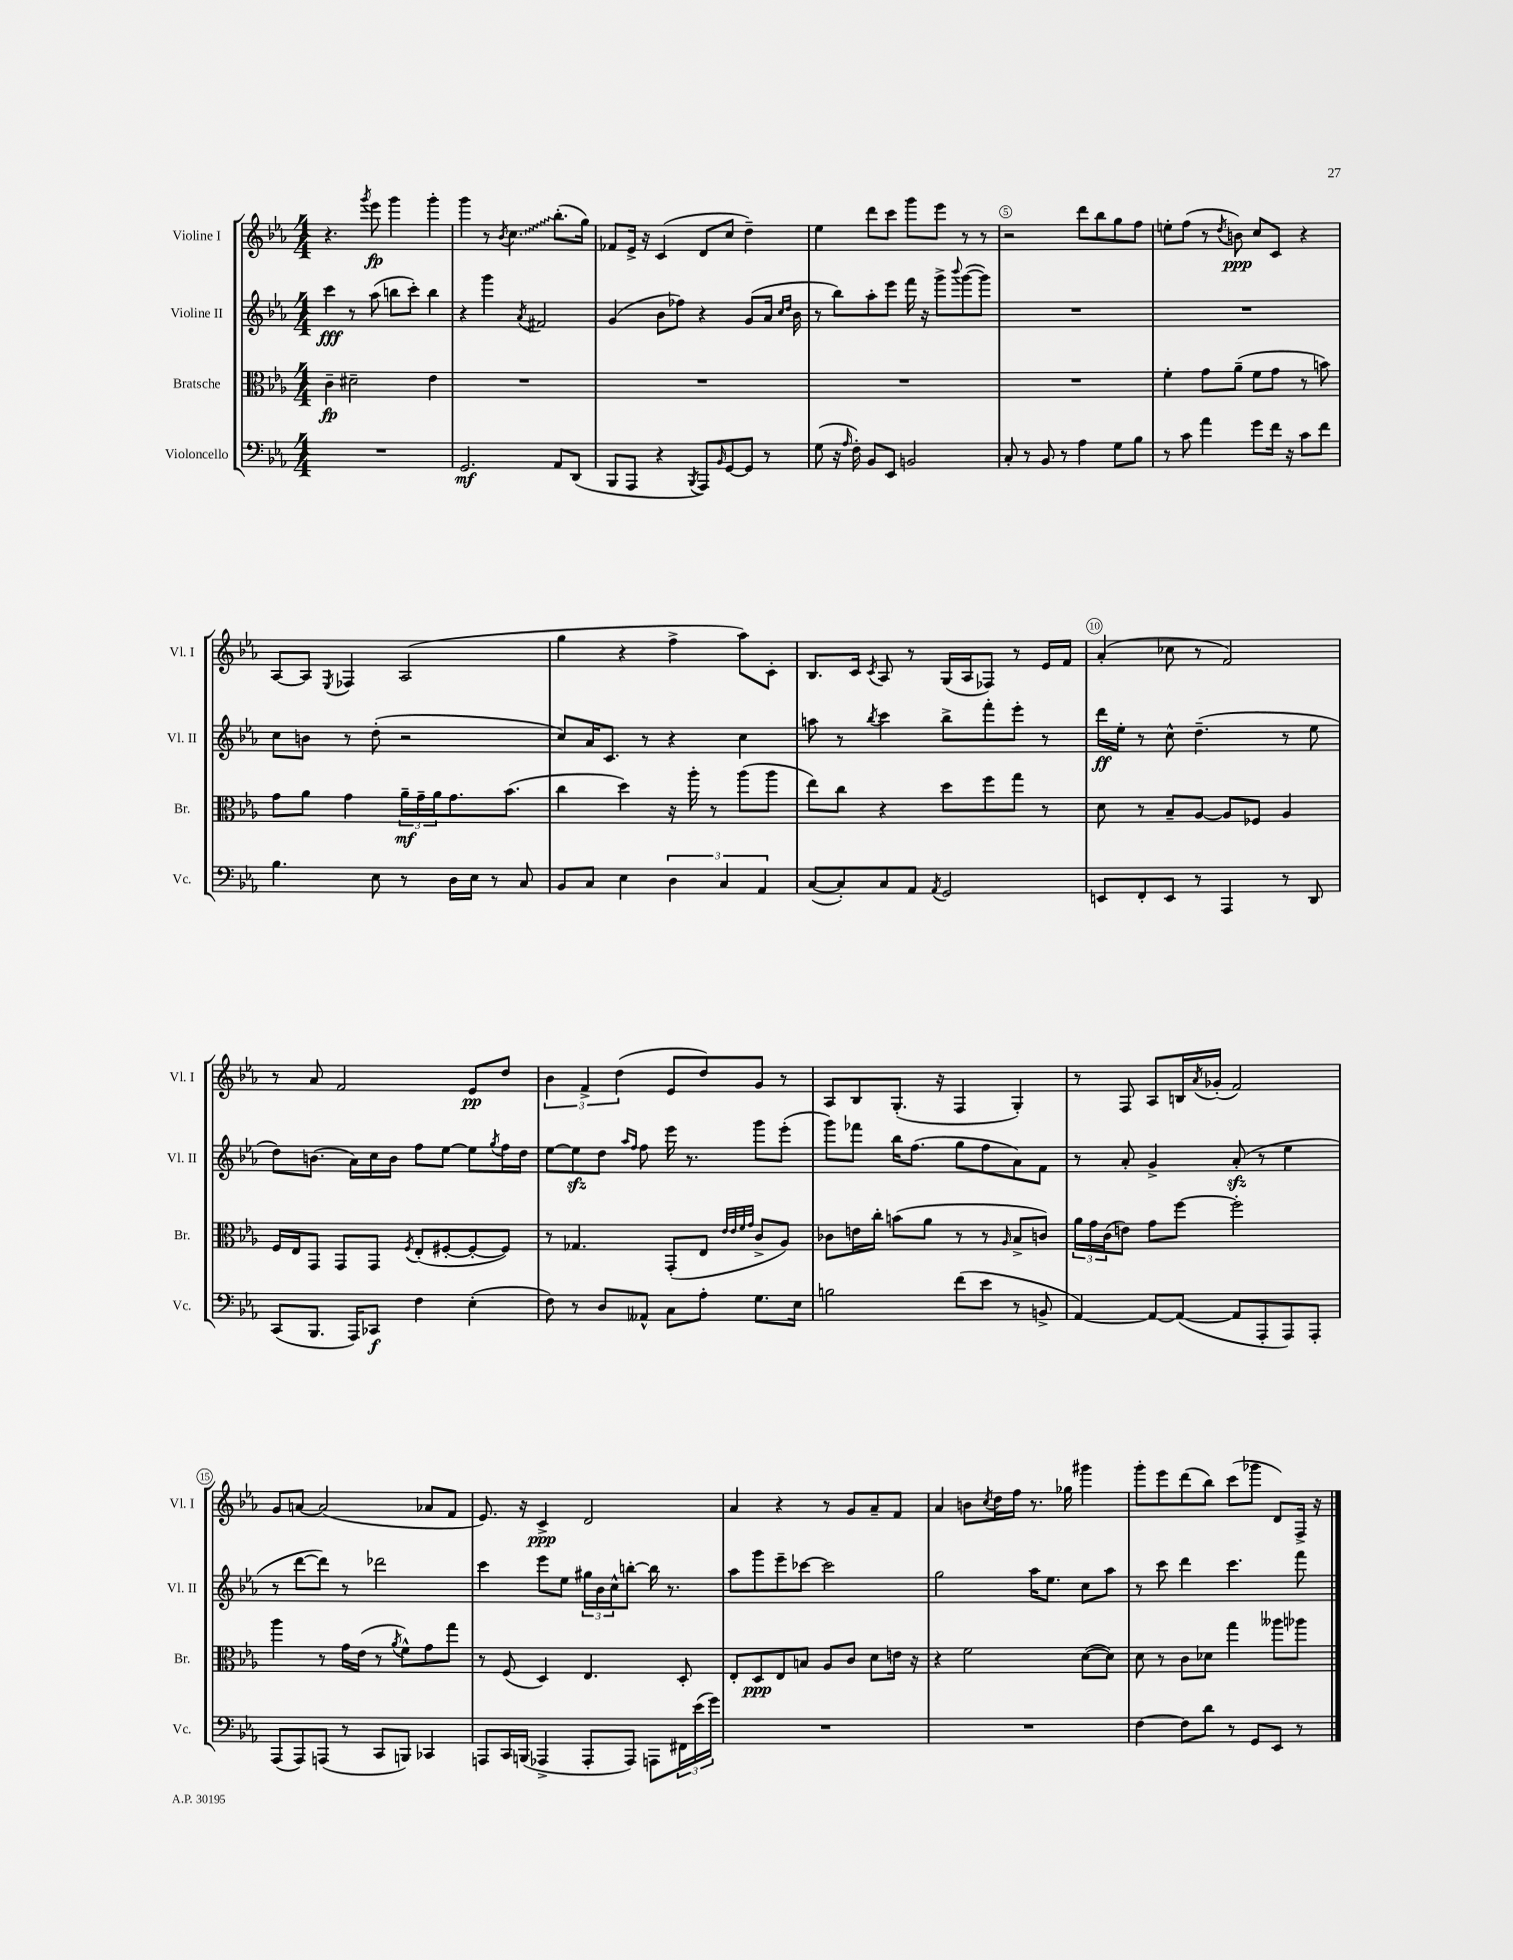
<<
\new StaffGroup <<
\new Staff = "s0" \with { instrumentName = "Violine I" shortInstrumentName = "Vl. I" } {
    \clef treble \key ees \major \numericTimeSignature \time 4/4
    r4. \acciaccatura { g'''8 } ees'''8\fp g'''4 g'''4-. |
    g'''4 r8 \acciaccatura { bes'8 } \once \override Glissando.style = #'zigzag c''4.\glissando bes''8.-.( g''16) |
    fes'8 ees'16-> r16 c'4( d'8 c''8 d''4--) |
    ees''4 d'''8 c'''8 g'''8 ees'''8 r8 r8 |
    r2 d'''8 bes''8 g''8 f''8 |
    e''8-. f''8( r8 \acciaccatura { d''8 } b'8\ppp) c''8 c'8 r4 |
    aes8~ aes8 \acciaccatura { ees8 } fes4 aes2( |
    g''4 r4 f''4-> aes''8) c'8-. |
    bes8. c'16 \acciaccatura { c'8 } aes8 r8 g16( aes16 fes8) r8 ees'16 f'16 |
    aes'4-.( ces''8 r8 f'2) |
    r8 aes'8 f'2 ees'8\pp d''8 |
    \tuplet 3/2 { bes'4 f'4-> d''4( } ees'8 d''8) g'8 r8 |
    aes8 bes8 g8.-.( r16 f4 g4-.) |
    r8 f8 aes8 b16 \acciaccatura { aes'8 } ges'16-.( f'2) |
    g'8 a'8~ a'2( aes'8 f'8 |
    ees'8.) r16 c'4->\ppp d'2 |
    aes'4 r4 r8 g'8 aes'8-- f'8 |
    aes'4 b'8 \acciaccatura { c''8 } d''16 f''16 r8. ges''16 gis'''4 |
    g'''8-. ees'''8 d'''8( bes''8) c'''8( ges'''8 d'8) f16-> r16 \bar "|." |
}
\new Staff = "s1" \with { instrumentName = "Violine II" shortInstrumentName = "Vl. II" } {
    \clef treble \key ees \major \numericTimeSignature \time 4/4
    c'''4\fff r8 aes''8( b''8 c'''8-.) b''4 |
    r4 g'''4 \acciaccatura { aes'8 } fis'2 |
    g'4( bes'8 fes''8) r4 g'8( aes'16 \grace { c''16 d''16 } bes'16 |
    r8 bes''8) aes''8-. ees'''8 f'''16 r16 g'''8-> \appoggiatura { bes'''8 } g'''8~( g'''8) |
    R1 |
    R1 |
    c''8 b'8 r8 d''8-.( r2 |
    c''8) aes'16 c'8. r8 r4 c''4 |
    a''8 r8 \acciaccatura { bes''8 } c'''4 bes''8-> f'''8-. ees'''8-. r8 |
    d'''16\ff ees''16-. r8 c''8-^ d''4.--( r8 ees''8 |
    d''8) b'8.( aes'16) c''16 b'16 f''8 ees''8~ ees''8 \acciaccatura { g''8 } f''16 d''16 |
    ees''8~ ees''8\sfz d''8 \grace { aes''16 f''16 } f''8 ees'''16 r8. g'''8 ees'''8-.( |
    g'''8) fes'''8 bes''16 f''8.( g''8 f''8 aes'8) f'8 |
    r8 aes'8-. g'4-> aes'8-.\sfz( r8 ees''4 |
    r8 d'''8~ d'''8) r8 des'''2 |
    c'''4 ees'''8 ees''8 \tuplet 3/2 { gis''16 bes'16 c''16-^ } b''8~-. b''16 r8. |
    aes''8 g'''8 ees'''8-- ces'''8~ ces'''2 |
    g''2 aes''16 ees''8. c''8 aes''8 |
    r8 c'''8 d'''4 c'''4. f'''8 \bar "|." |
}
\new Staff = "s2" \with { instrumentName = "Bratsche" shortInstrumentName = "Br." } {
    \clef alto \key ees \major \numericTimeSignature \time 4/4
    c'4--\fp dis'2-- ees'4 |
    R1 |
    R1 |
    R1 |
    R1 |
    f'4-. g'8 aes'8--( f'8 g'8 r8 b'8) |
    g'8 aes'8 g'4 \tuplet 3/2 { aes'16--\mf g'16-- aes'16 } g'8. bes'8.( |
    c''4 d''4) r16 aes''16-. r8 aes''8( aes''8 |
    ees''8) c''8 r4 d''8 f''8 g''8 r8 |
    d'8 r8 bes8-- aes8~ aes8 fes8 aes4 |
    f16 ees16 g,8 g,8 g,8 \acciaccatura { f8 } ees8-.( fis8~-. fis8~-. fis8) |
    r8 ges4. g,8-.( ees8 \grace { ees'32 ees'32 f'32 g'32 } c'8-> aes8) |
    ces'8 e'16 c''16-. b'8( aes'8 r8 r8 \grace { aes16 } bes8-> c'8) |
    \tuplet 3/2 { aes'16 g'16 c'16( } e'8) g'8 f''8~ f''2-. |
    aes''4 r8 g'16 ees'16( r8 \acciaccatura { aes'8 } f'8-^) g'8 g''8 |
    r8 f8( d4) ees4. d8-. |
    ees8-. d8\ppp ees8 b8 aes8 c'8 d'8 e'16 r16 |
    r4 f'2 d'8~( d'8) |
    d'8 r8 c'8 des'8 g''4 aeses''8 aes''8 \bar "|." |
}
\new Staff = "s3" \with { instrumentName = "Violoncello" shortInstrumentName = "Vc." } {
    \clef bass \key ees \major \numericTimeSignature \time 4/4
    R1 |
    g,2.\mf aes,8 d,8( |
    bes,,8 aes,,8 r4 \acciaccatura { bes,,8 } aes,,8) \grace { bes,16 } g,8~ g,8 r8 |
    g8( r16 \grace { aes16 } f16-.) bes,8 ees,8 b,2 |
    c8-. r8 bes,8 r8 aes4 g8 bes8 |
    r8 c'8 aes'4 g'8 f'16 r16 c'8 f'8 |
    bes4. ees8 r8 d16 ees16 r8 c8 |
    bes,8 c8 ees4 \tuplet 3/2 { d4 c4 aes,4 } |
    c8~( c8-.) c8 aes,8 \acciaccatura { aes,8 } g,2 |
    e,8 f,8-. e,8 r8 aes,,4 r8 d,8 |
    c,8( bes,,8. aes,,16) ces,8\f f4 ees4-.( |
    f8) r8 d8 aeses,8-^ c8 aes8-. g8. ees16 |
    b2 f'8( ees'8 r8 b,8-> |
    aes,4~) aes,8~ aes,8~( aes,8 aes,,8-. aes,,8) aes,,8-. |
    aes,,8( aes,,8) a,,8( r8 c,8 b,,8) ces,4 |
    a,,8 c,16 b,,16( aes,,4-> aes,,8-. aes,,8) a,,8 \tuplet 3/2 { fis,16 ees'16( g'16) } |
    R1 |
    R1 |
    f4~ f8 d'8 r8 g,8 ees,8 r8 \bar "|." |
}
>>
>>
\layout { \context { \Score \override BarNumber.break-visibility = ##(#f #t #t) barNumberVisibility = #(every-nth-bar-number-visible 5) \override BarNumber.stencil = #(make-stencil-circler 0.1 0.3 ly:text-interface::print) } }
